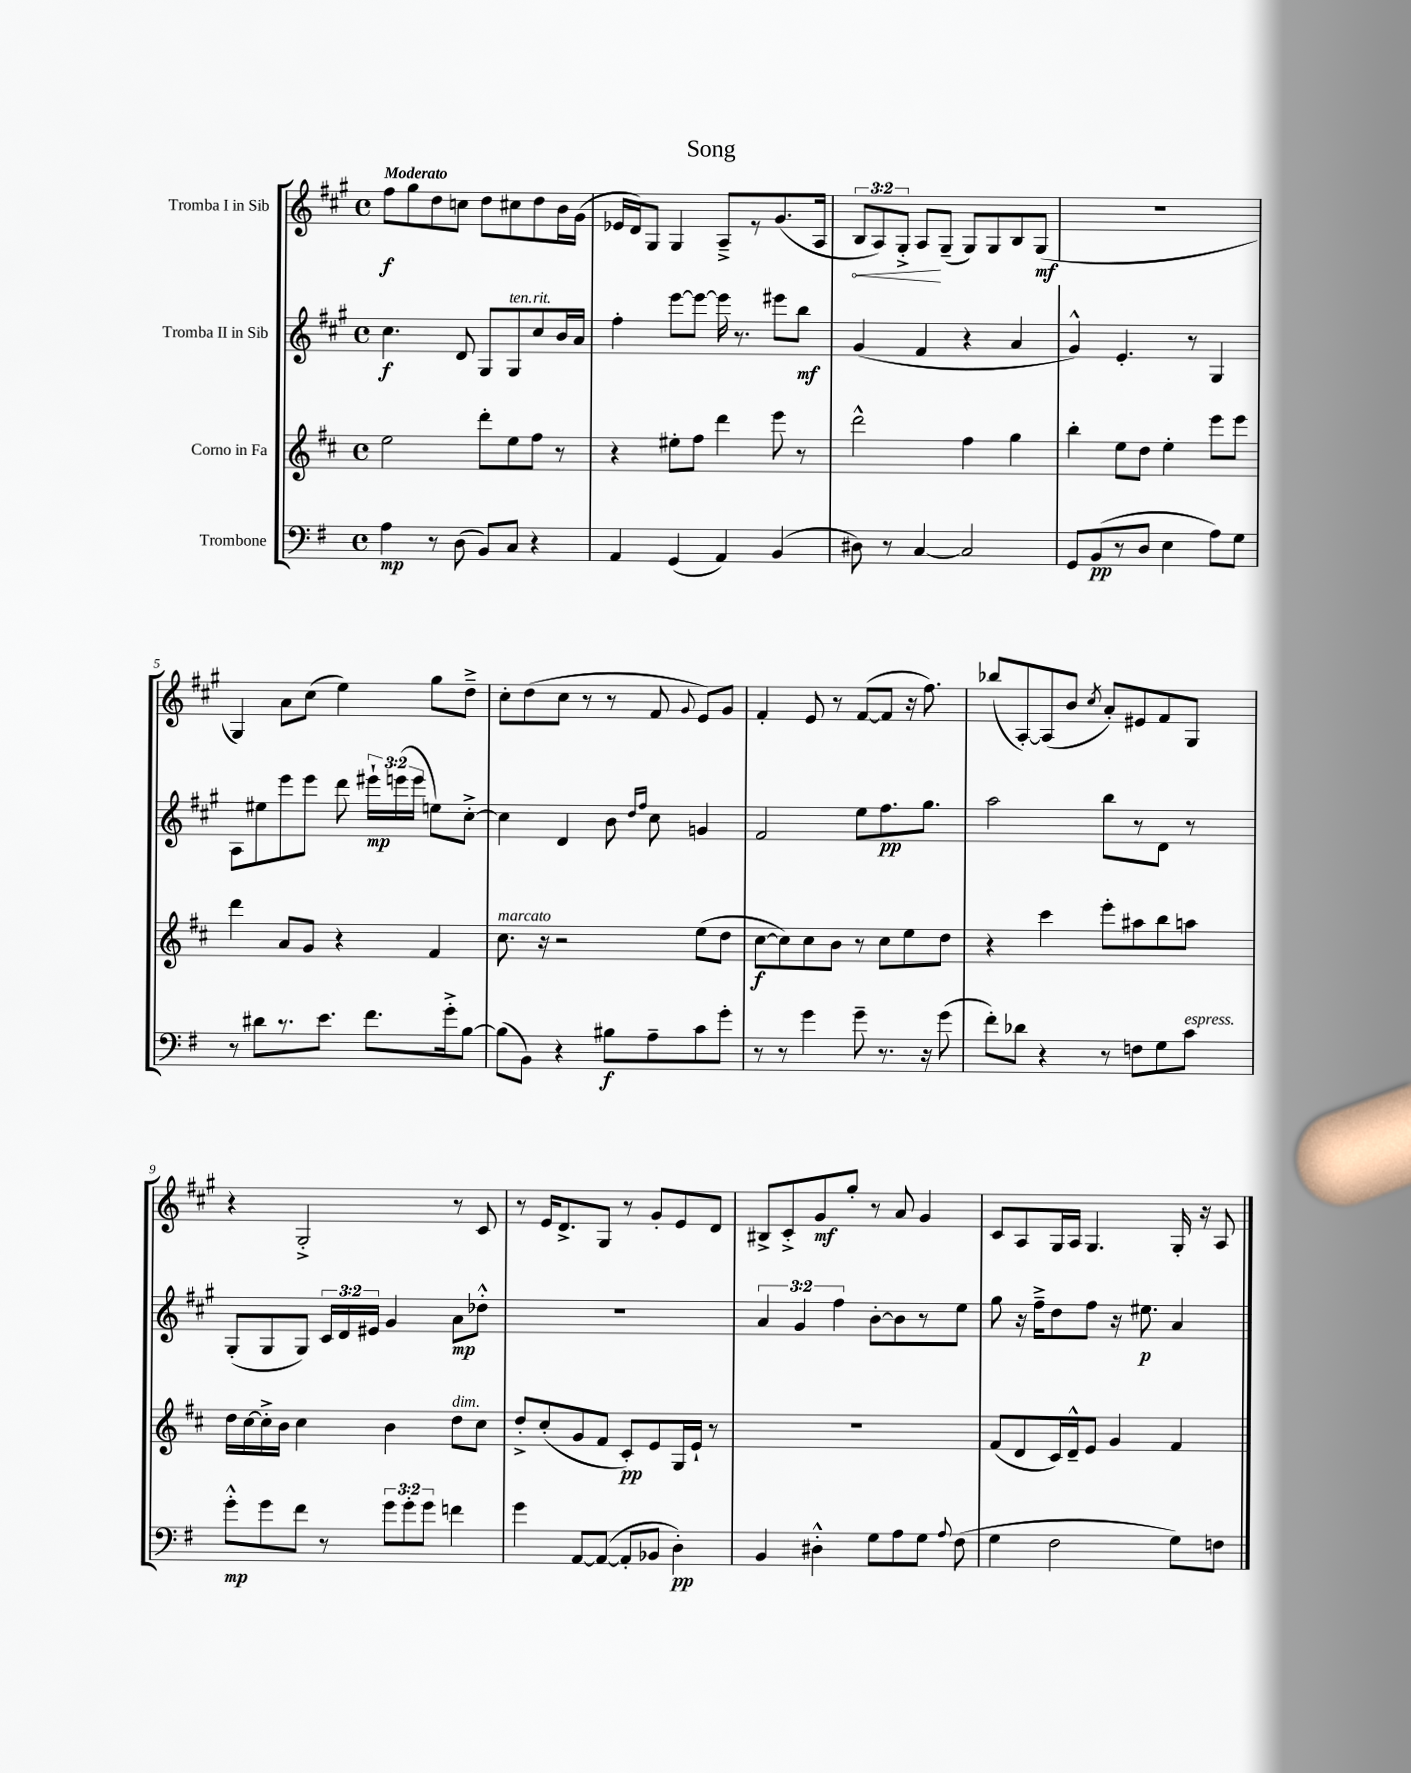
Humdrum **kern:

**kern	**dynam	**kern	**dynam	**kern	**dynam	**kern	**dynam
*part4	*part4	*part3	*part3	*part2	*part2	*part1	*part1
*staff4	*staff4	*staff3	*staff3	*staff2	*staff2	*staff1	*staff1
*I"Trombone	*	*I"Corno in Fa	*	*I"Tromba II in Sib	*	*I"Tromba I in Sib	*
*clefF4	*	*clefG2	*	*clefG2	*	*clefG2	*
*k[f#]	*	*k[f#c#]	*	*k[f#c#g#]	*	*k[f#c#g#]	*
*M4/4	*	*M4/4	*	*M4/4	*	*M4/4	*
*met(c)	*	*met(c)	*	*met(c)	*	*met(c)	*
=1	=1	=1	=1	=1	=1	=1	=1
!	!	!	!	!	!	!LO:TX:a:B:t=Moderato	!
4A\	mp	2ee\	.	4.cc#\	f	8ff#\L	f
.	.	.	.	.	.	8gg#\	.
8r	.	.	.	.	.	8dd\	.
(8D\	.	.	.	8d/	.	8ccn\J	.
8BB/L)	.	8ddd'\L	.	8G#/L	.	8dd\L	.
!	!	!	!	!LO:TX:a:i:t=ten.	!	!	!
8C/J	.	8ee\	.	8G#/	.	8cc#X\	.
!	!	!	!	!LO:TX:a:i:t=rit.	!	!	!
4r	.	8ff#\J	.	8cc#/	.	8dd\	.
.	.	8r	.	16b/L	.	16b\L	.
.	.	.	.	16a/JJ	.	(16g#\JJ	.
=2	=2	=2	=2	=2	=2	=2	=2
4AA/	.	4r	.	4ff#'\	.	16e-X/LL	.
.	.	.	.	.	.	16d/J)	.
.	.	.	.	.	.	8G#/J	.
(4GG/	.	8ee#X'\L	.	[8eee\L	.	4G#/	.
.	.	8ff#\J	.	8eee\J_	.	.	.
4AA/)	.	4ddd\	.	16eee\]	.	8A~^/L	.
.	.	.	.	8.r	.	.	.
.	.	.	.	.	.	8r	.
(4BB/	.	8eee\	.	8eee#X\L	.	(8.g#/	.
.	.	8r	.	8bb\J	mf	.	.
.	.	.	.	.	.	16A/Jk	.
=3	=3	=3	=3	=3	=3	=3	=3
!	!	!	!	!	!	!	!LO:HP:b
8D#X\)	.	2ddd^^\	.	(4g#/	.	12B/L	<
.	.	.	.	.	.	12A/)	.
8r	.	.	.	.	.	.	.
.	.	.	.	.	.	12G#'^/J	.
[4C/	.	.	.	4f#/	.	8A/L	.
.	.	.	.	.	.	(8G#~/J	[
2C/]	.	4ff#\	.	4r	.	8G#/L)	.
.	.	.	.	.	.	8G#/	.
.	.	4gg\	.	4a/	.	8B/	.
.	.	.	.	.	.	(8G#/J	mf
=4	=4	=4	=4	=4	=4	=4	=4
8GG/L	.	4bb'\	.	4g#^^/)	.	1r	.
(8BB/	pp	.	.	.	.	.	.
8r	.	8ee\L	.	4.e'/	.	.	.
8D/J	.	8dd\J	.	.	.	.	.
4E\	.	4ee'\	.	.	.	.	.
.	.	.	.	8r	.	.	.
8A\L)	.	8eee\L	.	4G#/	.	.	.
8G\J	.	8eee\J	.	.	.	.	.
!!LO:LB:g=z
=5	=5	=5	=5	=5	=5	=5	=5
8r	.	4ddd\	.	8A\L	.	4G#/)	.
8d#X\L	.	.	.	8ee#X\	.	.	.
8.r	.	8a/L	.	8eee\	.	8a\L	.
.	.	8g/J	.	8eee\J	.	(8cc#\J	.
8.e\J	.	.	.	.	.	.	.
.	.	4r	.	8ddd\	.	4ee\)	.
8.f#\L	.	.	.	24eee#X`\LL	mp	.	.
.	.	.	.	(24eeen\	.	.	.
.	.	.	.	24eee\JJ	.	.	.
.	.	4f#/	.	8een\L)	.	8gg#\L	.
16g'^\k	.	.	.	.	.	.	.
[8B\J	.	.	.	[8cc#'^\J	.	8dd~^\J	.
=6	=6	=6	=6	=6	=6	=6	=6
!	!	!LO:TX:a:i:t=marcato	!	!	!	!	!
(8B\L]	.	8.cc#\	.	4cc#\]	.	8cc#'\L	.
8BB\J)	.	.	.	.	.	(8dd\	.
.	.	16r	.	.	.	.	.
4r	.	2r	.	4d/	.	8cc#\J	.
.	.	.	.	.	.	8r	.
8B#X\L	f	.	.	8b\	.	8r	.
.	.	.	.	16qqdd/LL	.	.	.
.	.	.	.	16qqff#/JJ	.	.	.
8A~\	.	.	.	8cc#\	.	8f#/	.
.	.	.	.	.	.	8qqg#/	.
8c\	.	(8ee\L	.	4gn/	.	8e/L)	.
8g'\J	.	8dd\J	.	.	.	8g#/J	.
=7	=7	=7	=7	=7	=7	=7	=7
8r	.	[8cc#\L	f	2f#/	.	4f#'/	.
8r	.	8cc#\])	.	.	.	.	.
4g\	.	8cc#\	.	.	.	8e/	.
.	.	8b\J	.	.	.	8r	.
8g~\	.	8r	.	8ee\L	.	([8f#/L	.
8.r	.	8cc#\L	.	8.ff#\	pp	8f#/J]	.
.	.	8ee\	.	.	.	16r	.
16r	.	.	.	8.gg#\J	.	8.ff#\)	.
(8g\	.	8dd\J	.	.	.	.	.
=8	=8	=8	=8	=8	=8	=8	=8
8f#'\L)	.	4r	.	2aa\	.	(8bb-X/L	.
8d-X\J	.	.	.	.	.	[8A'/)	.
4r	.	4ccc#\	.	.	.	(8A/]	.
.	.	.	.	.	.	8b/J	.
.	.	.	.	.	.	8qcc#/	.
8r	.	8eee'\L	.	8bb\L	.	8a'/L)	.
8Fn\L	.	8aa#X\	.	8r	.	8e#X/	.
8G\	.	8bb\	.	8d\J	.	8f#/	.
!LO:TX:a:i:t=espress.	!	!	!	!	!	!	!
8c\J	.	8aan\J	.	8r	.	8G#/J	.
!!LO:LB:g=z
=9	=9	=9	=9	=9	=9	=9	=9
8g'^^\L	mp	16dd\LL	.	(8G#'/L	.	4r	.
.	.	[16cc#\	.	.	.	.	.
8g\	.	16cc#'^\]	.	8G#/	.	.	.
.	.	16b\JJ	.	.	.	.	.
8f#\J	.	4cc#\	.	8G#/J)	.	2G#'^/	.
8r	.	.	.	24c#/LL	.	.	.
.	.	.	.	24d/	.	.	.
.	.	.	.	24e#X/JJ	.	.	.
12g\L	.	4b\	.	4g#/	.	.	.
12g'\	.	.	.	.	.	.	.
12g\J	.	.	.	.	.	.	.
!	!	!LO:TX:a:i:t=dim.	!	!	!	!	!
4fn\	.	8dd\L	.	8a\L	mp	8r	.
.	.	8cc#\J	.	8dd-X'^^\J	.	8c#/	.
=10	=10	=10	=10	=10	=10	=10	=10
4g\	.	8dd'^/L	.	1r	.	8r	.
.	.	(8cc#'/	.	.	.	16e/KL	.
.	.	.	.	.	.	8.d^/	.
[8AA/L	.	8g/	.	.	.	.	.
(8AA/J_	.	8f#/J	.	.	.	8G#/J	.
8AA'/L]	.	8c#'/L)	pp	.	.	8r	.
8BB-X/J	.	8e/	.	.	.	8g#'/L	.
4D'\)	pp	16G/L	.	.	.	8e/	.
.	.	16e`/JJ	.	.	.	.	.
.	.	8r	.	.	.	8d/J	.
=11	=11	=11	=11	=11	=11	=11	=11
4BB/	.	1r	.	6a/	.	8B#X^/L	.
.	.	.	.	.	.	8c#'^/	.
.	.	.	.	6g#/	.	.	.
4D#X'^^\	.	.	.	.	.	8g#/	mf
.	.	.	.	6ff#\	.	.	.
.	.	.	.	.	.	8gg#'/J	.
8G\L	.	.	.	[8b'\L	.	8r	.
8A\	.	.	.	8b\]	.	8a/	.
8G\J	.	.	.	8r	.	4g#/	.
8qqA/	.	.	.	.	.	.	.
(8F#\	.	.	.	8ee\J	.	.	.
=12	=12	=12	=12	=12	=12	=12	=12
4G\	.	(8f#/L	.	8gg#\	.	8c#/L	.
.	.	8d/	.	16r	.	8A/	.
.	.	.	.	16ff#~^\KL	.	.	.
2F#\	.	16c#/L)	.	8dd\	.	16G#/L	.
.	.	16d~^^/J	.	.	.	16A/JJ	.
.	.	8e/J	.	8ff#\J	.	4.G#/	.
.	.	4g/	.	16r	.	.	.
.	.	.	.	8.ee#X\	p	.	.
8G\L)	.	4f#/	.	4a/	.	16G#'/	.
.	.	.	.	.	.	16r	.
8Fn\J	.	.	.	.	.	8A/	.
==	==	==	==	==	==	==	==
*-	*-	*-	*-	*-	*-	*-	*-
